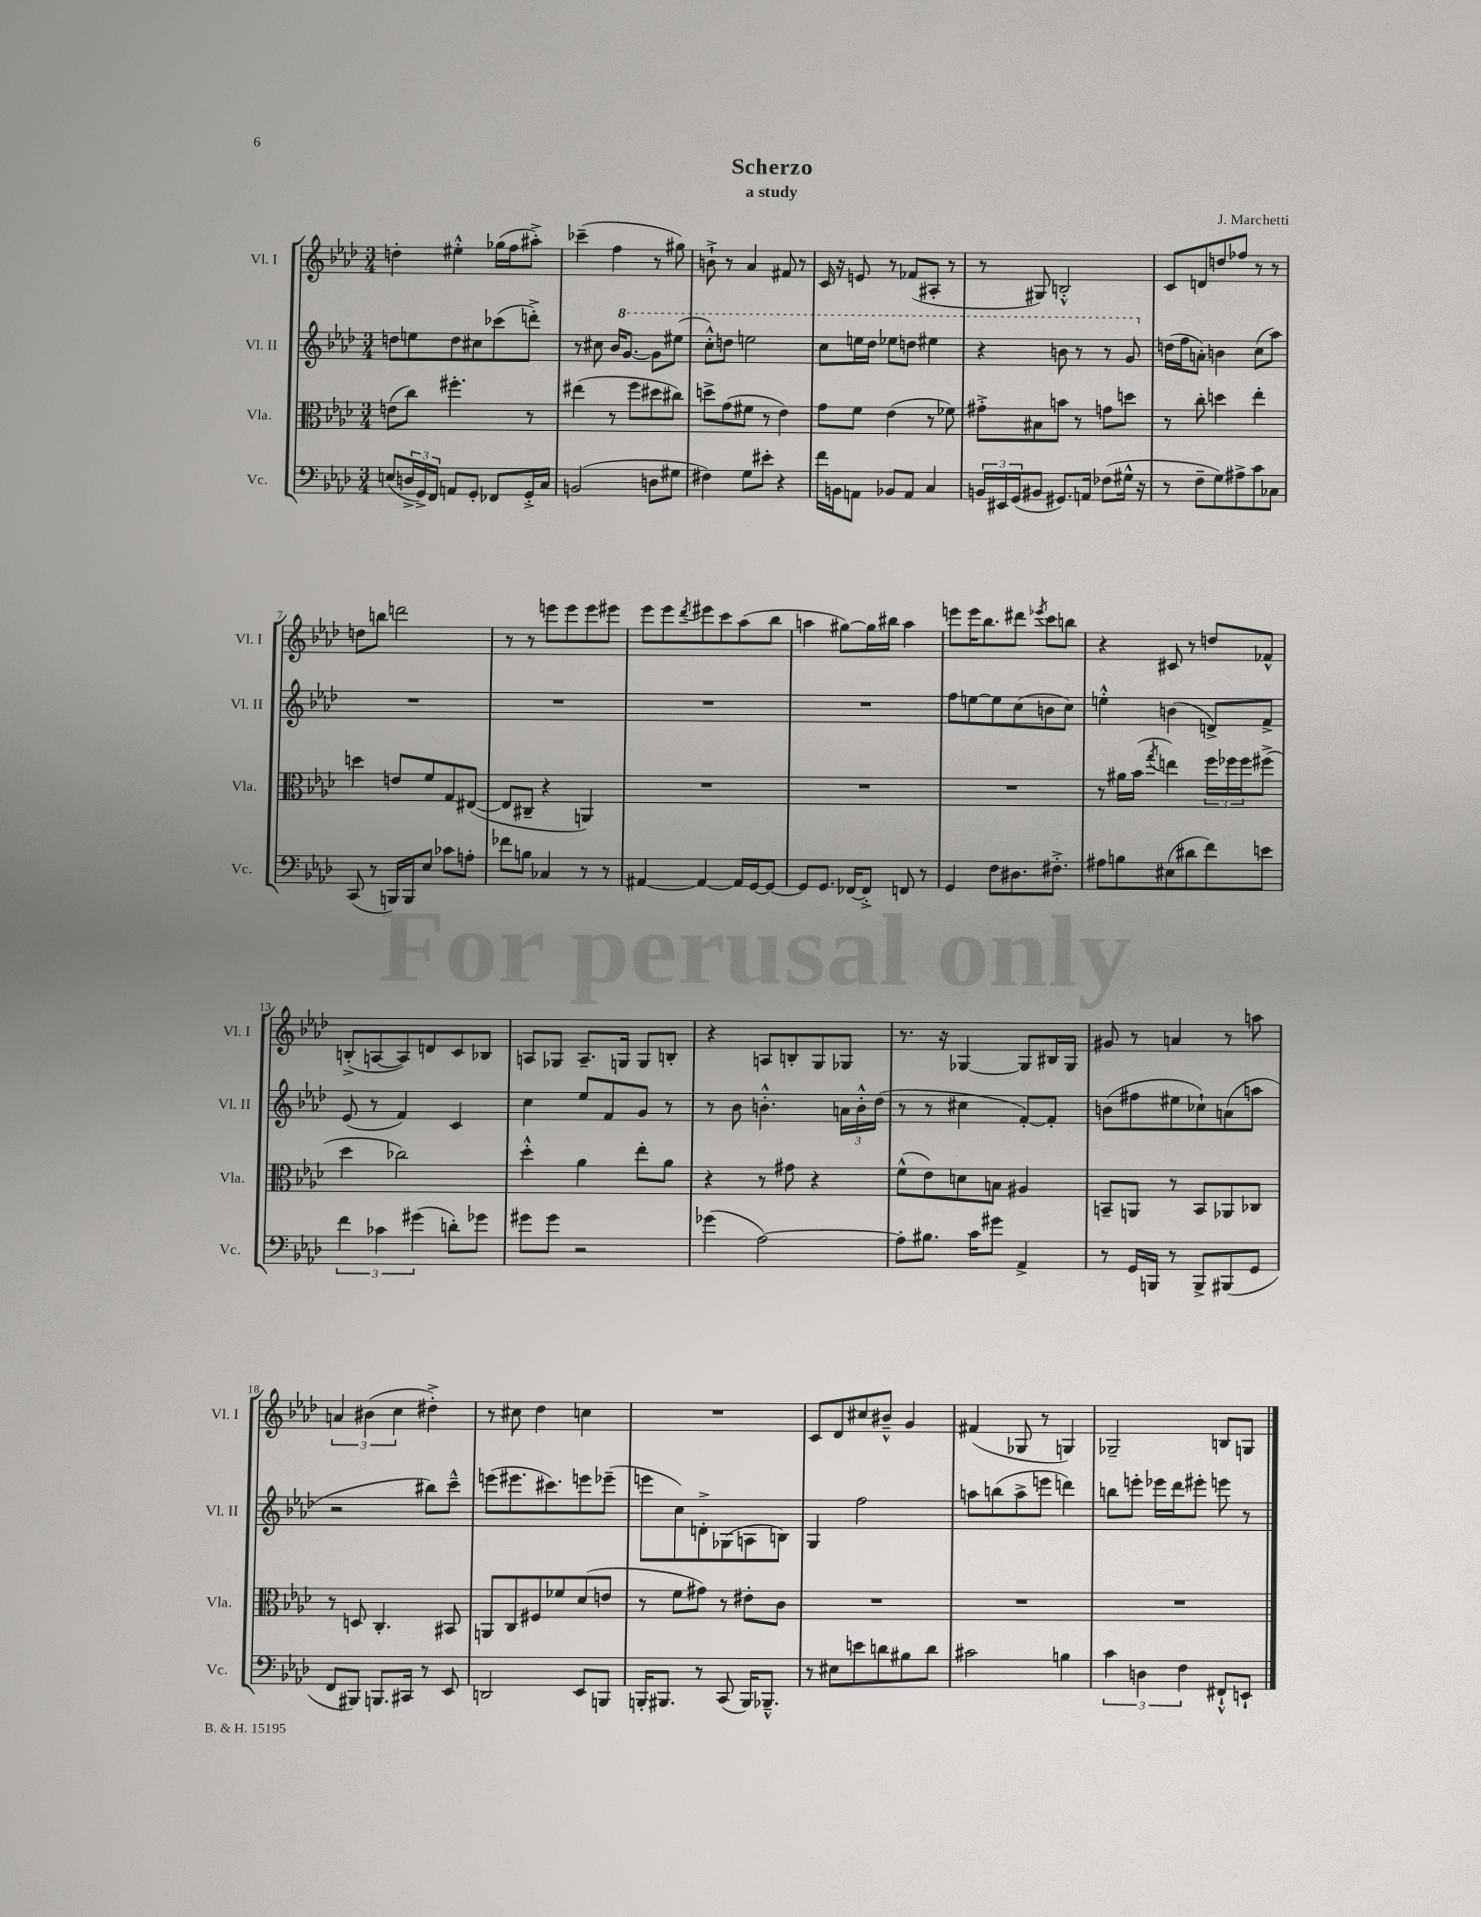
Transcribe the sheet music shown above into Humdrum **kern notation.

**kern	**kern	**kern	**kern
*staff4	*staff3	*staff2	*staff1
*clefF4	*clefC3	*clefG2	*clefG2
*k[b-e-a-d-]	*k[b-e-a-d-]	*k[b-e-a-d-]	*k[b-e-a-d-]
*M3/4	*M3/4	*M3/4	*M3/4
(8E	(8e	8dd	4dd'
24D^	8cc)	8ee	.
24GG^)	.	.	.
24FF	.	.	.
8AA	4.ff#'	8dd	4ee#'^^
8GG'	.	8cc#	.
8FF-	.	(8ccc-	(16gg-
.	.	.	16ff
16GG'^	8r	8ddd'^)	8aa#'^)
16C	.	.	.
=	=	=	=
(2BB	(4ee#	8r	(4ccc-~
.	.	8cc#	.
.	8r	16b-	4ff
.	.	[8.gg	.
.	8ff	.	.
8D	8dd#	8gg]	8r
8G#	8cc#)	(8eee#	8gg#)
=	=	=	=
4F#)	8dd^	8ccc'^^)	8b`^
.	(8g	8ddd	8r
8G	8f#	2eee	4a-
8e#'	8r	.	.
4r	4e-)	.	8f#
.	.	.	8r
=	=	=	=
16f	8g	8ccc	16c
16BB	.	.	16r
8AA	8f	16eee	8e
.	.	16ddd-	.
8BB-	(4e-	8eee-	8r
8AA	.	8ddd	(8f-
4C	8r	4eee#	8A#'
.	8f-)	.	8r
=	=	=	=
24BB	8g#'^	4r	8r
24EE#	.	.	.
(24GG	.	.	.
8BB#	8B#	.	8G#)
8.GG#)	8b	8bb	2B'^^
.	8r	8r	.
16AA	.	.	.
(8F-	8g	8r	.
16G#^^	8dd	8gg	.
16r	.	.	.
=	=	=	=
8r	8r	(16dd	8c
.	.	16ff	.
8F~	8cc'	8a')	8d
8G)	4dd	4b	8dd
8A#^	.	.	8ff-
8c	4ee-'	(8cc	8r
8C-	.	8aa-)	8r
=	=	=	=
(8CC	4dd	2.r	8dd
8r	.	.	8bb
16BBB)	8e	.	2ddd
16BBB	.	.	.
8E-	8f	.	.
8c-	8G	.	.
8A'	([8E#	.	.
=	=	=	=
8f-	8E#]	2.r	8r
8B	8C#~	.	8r
4C-	4r	.	8eee
.	.	.	8eee
8r	4AA)	.	8eee
8r	.	.	8eee#
=	=	=	=
[4AA#	2.r	2.r	8eee-
.	.	.	8eee-
.	.	.	8qddd-
4AA#_	.	.	8eee#
.	.	.	8ccc
16AA#]	.	.	(8aa-
[16GG	.	.	.
8GG_	.	.	8bb-
=	=	=	=
8GG]	2.r	2.r	4aa
8.GG	.	.	.
.	.	.	[8gg#)
[16FF-	.	.	.
8FF-'^]	.	.	16gg#]
.	.	.	16bb#
8FF	.	.	4aa
8r	.	.	.
=	=	=	=
4GG	2.r	8ff	8eee
.	.	[8ee	16eee
.	.	.	8.bb-
8F	.	8ee]	.
8.D#	.	(8cc	8ddd#
.	.	.	8qeee-
.	.	8b	8ccc
8.F#'^	.	.	.
.	.	8cc)	8bb
=	=	=	=
8A#	8r	4ee'^^	4r
8B	16a#	.	.
.	(16b-	.	.
.	8qgg	.	.
(8E#	4ee)	(4b	8c#
8d#	.	.	8r
8f)	24ff	8d^)	8dd
.	24ff-	.	.
.	24ff-	.	.
8e	(8ff#^	8f^	8f-^^
=	=	=	=
6f	4dd-	(8e-	(8B'^
.	.	8r	[8A
6c-	.	.	.
.	2cc-)	4f)	8A])
(6g#	.	.	.
.	.	.	8d
8d')	.	4c	8c
8g-	.	.	8B-
=	=	=	=
8g#	4dd-'^^	4cc	8A
8g#	.	.	8G-
2r	4a-	8ee-	8.A~
.	.	8f	.
.	.	.	16G
.	8ee-'	8g	8G
.	8a-	8r	8B'
=	=	=	=
(4g-	4r	8r	4r
.	.	8b-	.
[2A-)	8r	4.b'^^	8A
.	8g#	.	8B'
.	4r	.	8G
.	.	24a	8G-
.	.	24b'^^	.
.	.	(24dd-	.
=	=	=	=
8A-']	(8f^^	8r	8.r
8.B#	8e-)	8r	.
.	.	.	16r
.	8d	4cc#	[4G-
16c	.	.	.
8g#	8B	.	.
4AA-^	4A#	[8f')	8G-]
.	.	8f']	16B#
.	.	.	16G-
=	=	=	=
8r	8BB~	(8b	8g#
16GG	8AA	8ff#	8r
16BBB	.	.	.
8r	8r	8ee#	4a
8BBB^	8BB	8cc-`)	.
(8BBB#	8AA-	(8a	8r
8GG	8C-	8aa	8aa
=	=	=	=
8FF	8r	2r	6a
8BBB#)	8D	.	.
.	.	.	(6b#
8.BBB	4.C'	.	.
.	.	.	6cc
16CC#	.	.	.
8r	.	8bb#)	4dd#'^)
8EE-	8BB#	8ccc~^^	.
=	=	=	=
2DD	8AA	(8eee	8r
.	8C	8.eee#	8cc#
.	8F#	.	4dd-
.	.	8.ccc#)	.
.	8f-	.	.
8EE-	(8d-	8eee	4cc
8BBB	8e	(8eee-~	.
=	=	=	=
16BBB'	8r	8eee	2.r
8.BBB#	.	.	.
.	8f	8cc)	.
8r	8g#)	8d'^	.
(8CC	8r	(8G-	.
16BBB#)	8e#'	8A	.
8.BBB-~^^	.	.	.
.	8c	8B)	.
=	=	=	=
8r	2.r	4G	8c
8E#	.	.	8d-
8e	.	2ff	8cc#
8d	.	.	8b#~^^
8B#	.	.	4g
8d	.	.	.
=	=	=	=
2c#	2.r	8aa	(4f#
.	.	(8bb	.
.	.	8aa^	8G-
.	.	8eee	8r
4B	.	4ddd)	4G)
=	=	=	=
6c	2.r	8bb	2G-~
.	.	8eee'	.
6D	.	.	.
.	.	16eee-	.
.	.	16ddd-	.
6F	.	.	.
.	.	8eee#'	.
8FF#`^^	.	8eee	8B
8EE`	.	8r	8G
==	==	==	==
*-	*-	*-	*-
